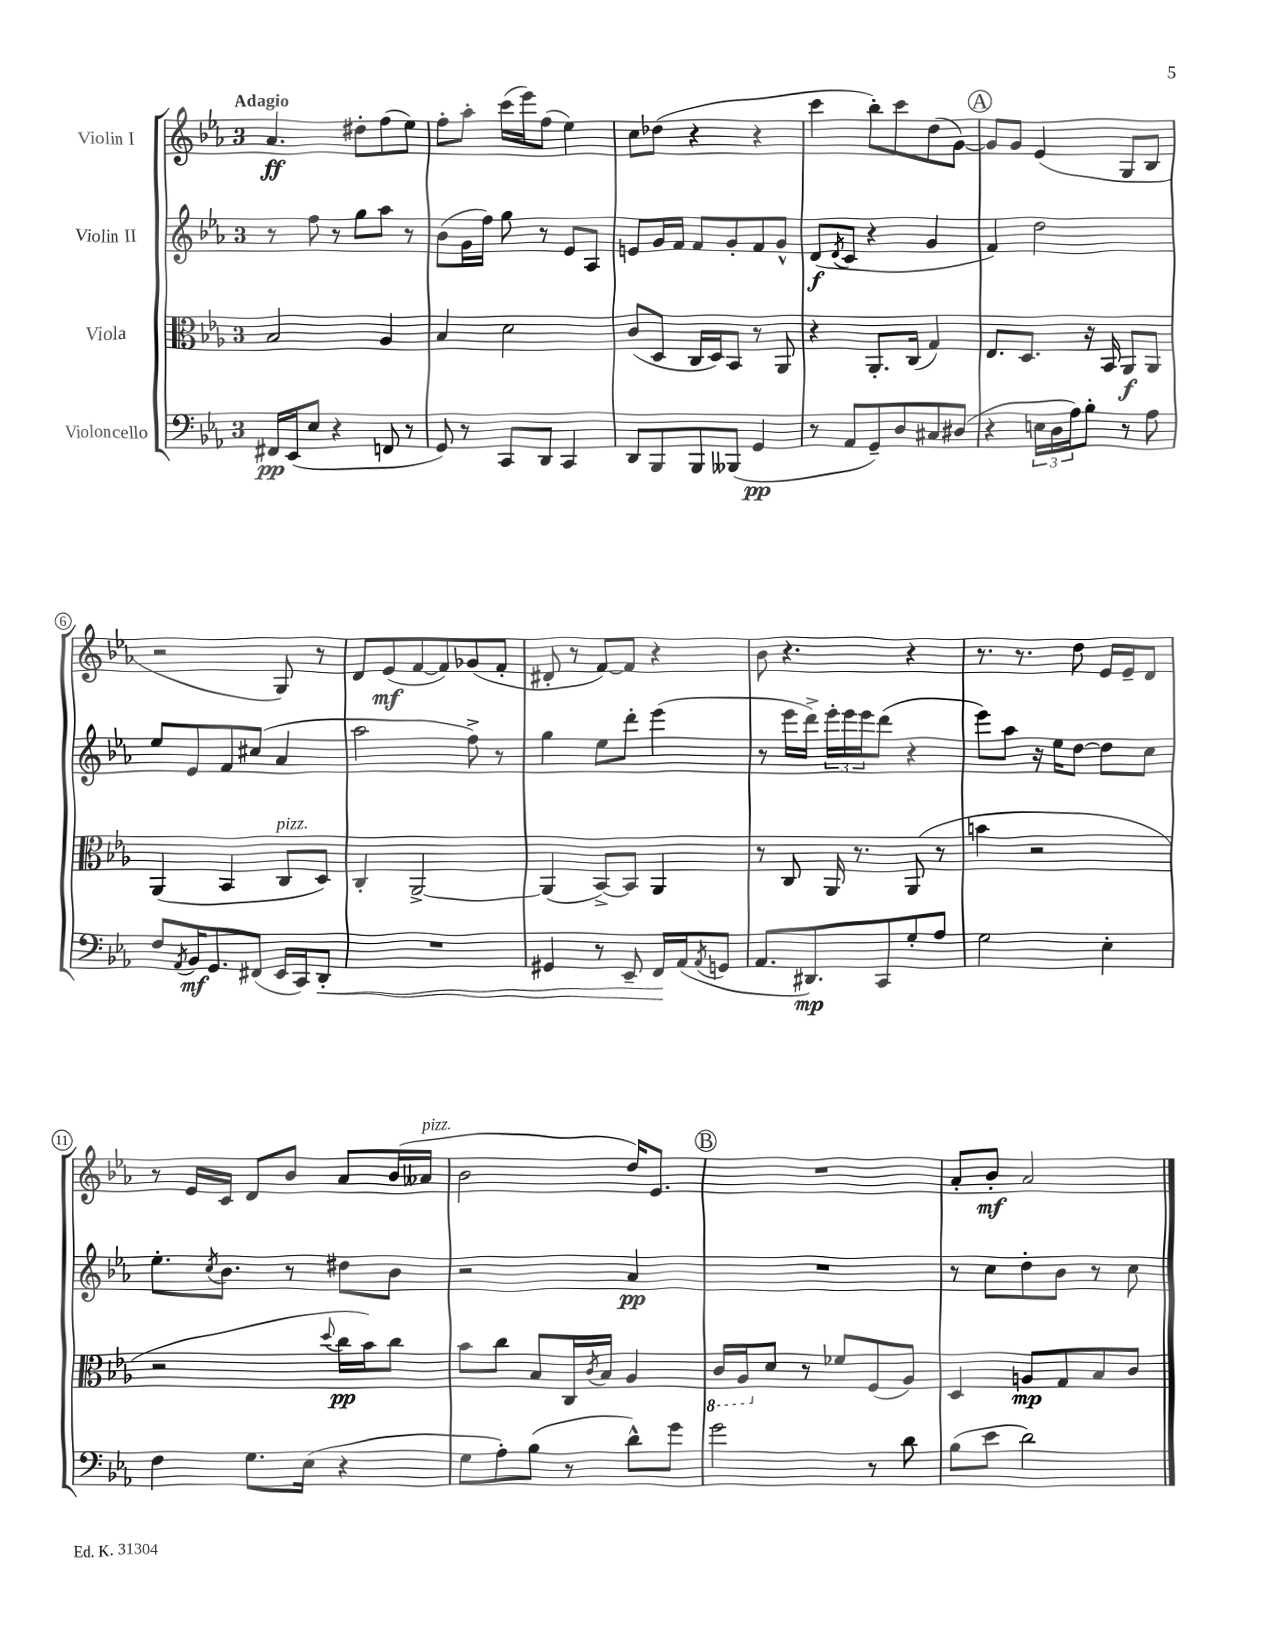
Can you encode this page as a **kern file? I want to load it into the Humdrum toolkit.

**kern	**kern	**kern	**kern
*staff4	*staff3	*staff2	*staff1
*clefF4	*clefC3	*clefG2	*clefG2
*k[b-e-a-]	*k[b-e-a-]	*k[b-e-a-]	*k[b-e-a-]
*M3/4	*M3/4	*M3/4	*M3/4
16FF#	2B-	8r	4.a-
(16EE-	.	.	.
8E-	.	8ff	.
4r	.	8r	.
.	.	8gg	8dd#'
8FF	4A-	8aa-	(8ff
8r	.	8r	8ee-)
=	=	=	=
8GG)	4B-	(8b-	8ff'
8r	.	16g	8aa-'
.	.	16ff)	.
8CC	2d	8gg	(16ccc
.	.	.	16eee-)
8DD	.	8r	(8ff
4CC	.	8e-	4ee-)
.	.	8A-	.
=	=	=	=
8DD	(8c	8e	8cc
8BBB-	8D	16g	(8dd-
.	.	16f	.
8BBB-	16C	8f	4r
.	16D)	.	.
(8BBB--	8BB-	8g'	.
4GG	8r	8f	4r
.	8AA-	8g^^	.
=	=	=	=
8r	4r	(8d	4ccc
.	.	8qd	.
8AA-	.	8c	.
8GG~)	8.AA-'	4r	8bb-')
8D	.	.	8ccc
.	(16C	.	.
8C#	4G)	4g	(8dd
(8D#	.	.	[8g)
=	=	=	=
4r	8.E-	4f)	8g]
.	.	.	8g
.	8.D	.	.
24E	.	2dd	(4e-
24D	.	.	.
24A-)	.	.	.
8B-'	16r	.	.
.	16BB-	.	.
8r	8AA-	.	8G
8A-	8AA-	.	8B-
=	=	=	=
8F	(4AA-	8ee-	2r
8qAA-	.	.	.
16BB-	.	8e-	.
8.GG	.	.	.
.	4BB-	8f	.
(8FF#	.	(8cc#	.
16EE-	8C	4a-	8G)
16CC)	.	.	.
8DD'	8D)	.	8r
=	=	=	=
2.r	4C'	2aa-	8d
.	.	.	(8e-
.	[2AA-^	.	[8f
.	.	.	8f])
.	.	8ff^)	(8g-
.	.	8r	8f'
=	=	=	=
4GG#	(4AA-]	4gg	8d#'
.	.	.	8r
8r	[8BB-^)	8ee-	[8f)
8EE-~	8BB-]	8ddd'	8f]
16FF	4AA-	(4eee-	4r
(16AA-	.	.	.
8qAA-	.	.	.
8GG	.	.	.
=	=	=	=
8.AA-	8r	8r	8b-
.	8C	16eee-	4.r
8.DD#)	.	16ddd^)	.
.	16AA-	24eee-'	.
.	.	24eee-	.
.	8.r	.	.
.	.	24eee-	.
8CC	.	(8ddd	.
8G'	(8AA-	4r	4r
8A-	8r	.	.
=	=	=	=
2G	4b	8eee-)	8.r
.	.	8aa-	.
.	.	.	8.r
.	2r	16r	.
.	.	16ee-	.
.	.	[8dd	8dd
4E-'	.	8dd]	16e-
.	.	.	16e-~
.	.	8cc	8d
=	=	=	=
4F	2r	8.ee-'	8r
.	.	.	16e-
.	.	8qcc	.
.	.	8.b-	16c
8.G	.	.	8d
.	.	8r	8b-
(16E-	.	.	.
.	8qqdd	.	.
4r	16cc	8dd#	8a-
.	16b-)	.	.
.	8cc	8b-	(16b-
.	.	.	16a--
=	=	=	=
8G	8b-	2r	2b-
8A-')	8cc	.	.
(8B-	8B-	.	.
8r	16C	.	.
.	8qc	.	.
.	16B-	.	.
8d^^)	4A-	4a-	16dd)
.	.	.	8.e-
8g	.	.	.
=	=	=	=
2g	16C	2.r	2.r
.	16AA-	.	.
.	8d	.	.
.	8r	.	.
.	8f-	.	.
8r	(8F	.	.
8d	8A-)	.	.
=	=	=	=
(8B-	4D	8r	8a-'
8e-	.	8cc	8b-'
2d)	8A	8dd'	2a-
.	8G	8b-	.
.	8B-	8r	.
.	8c	8cc	.
==	==	==	==
*-	*-	*-	*-
